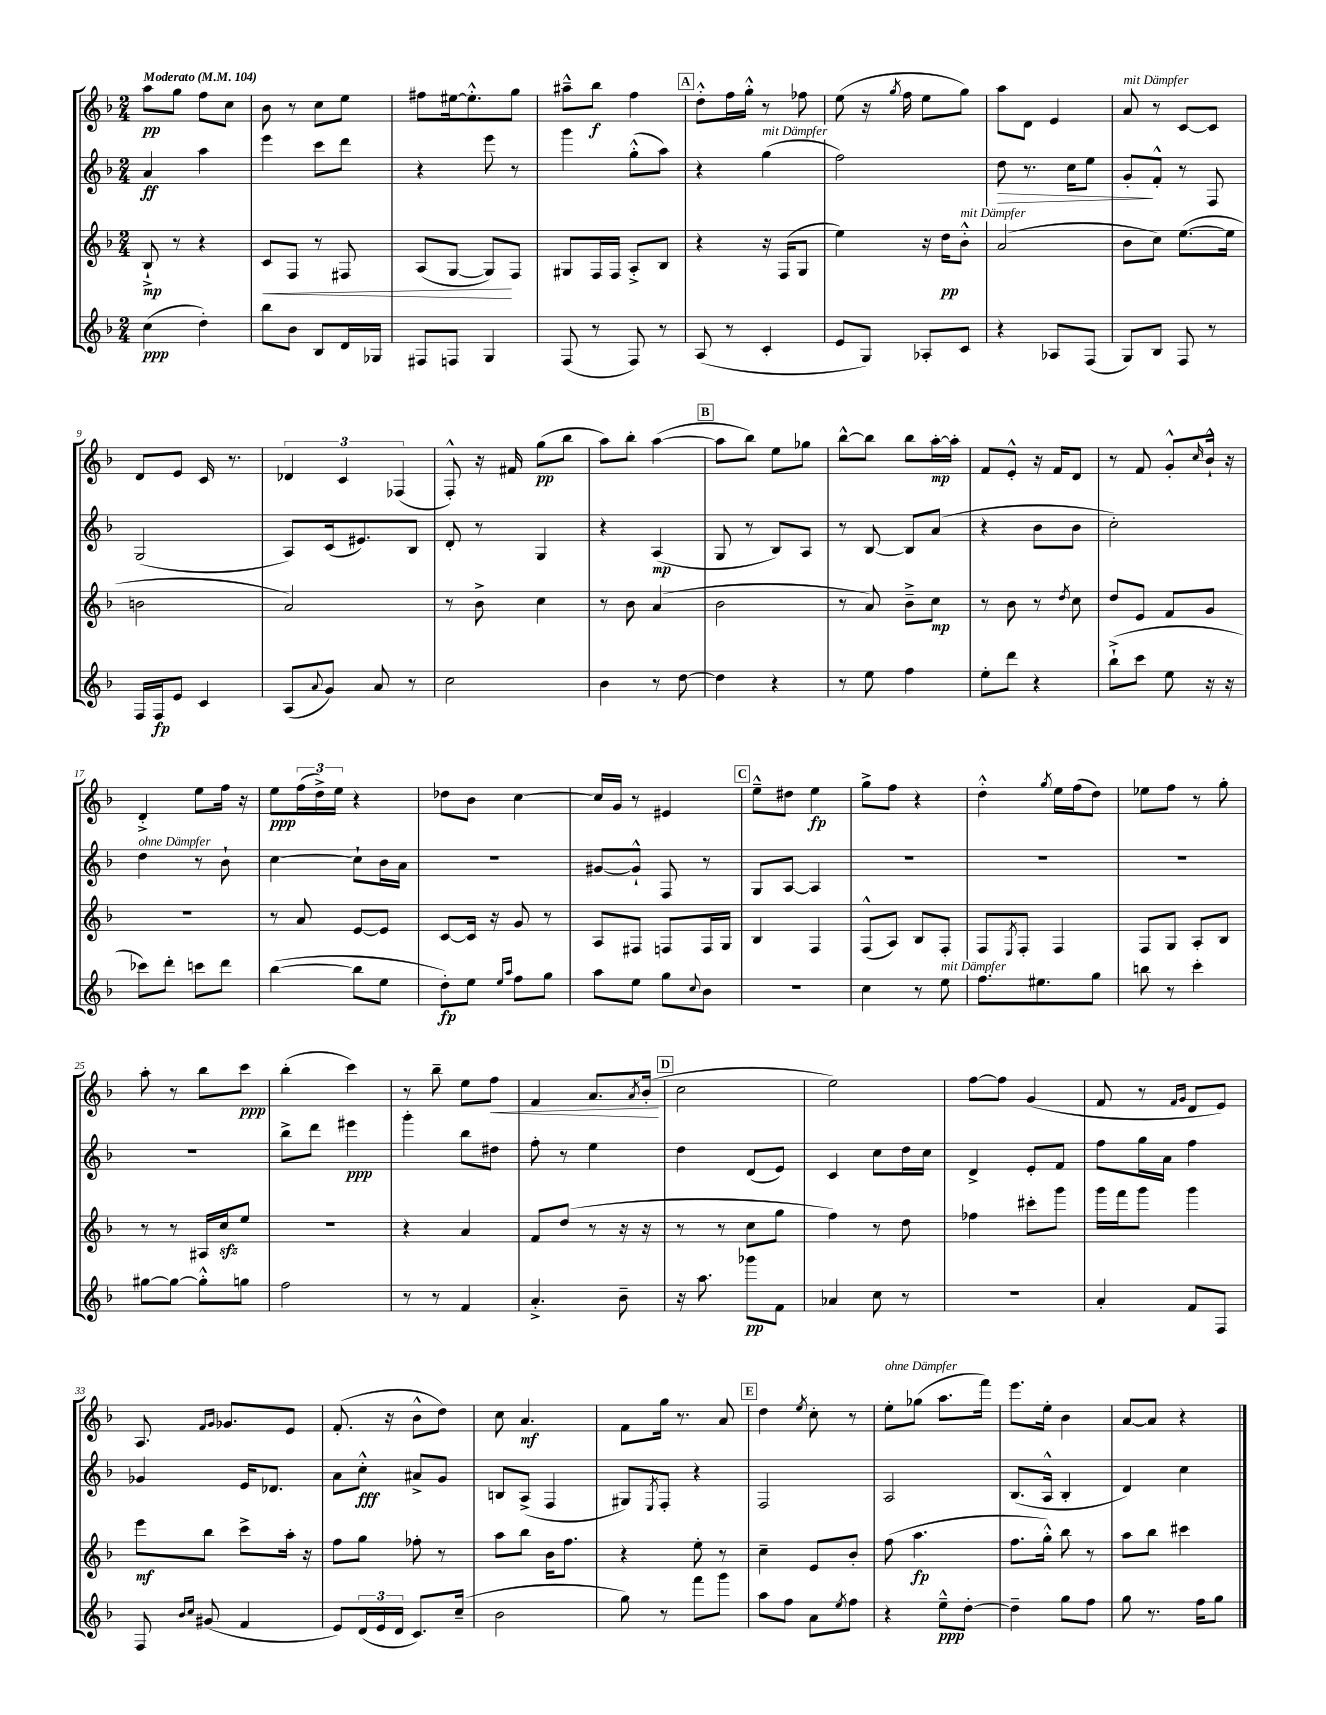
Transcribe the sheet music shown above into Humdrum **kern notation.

**kern	**kern	**kern	**kern
*staff4	*staff3	*staff2	*staff1
*clefG2	*clefG2	*clefG2	*clefG2
*k[b-]	*k[b-]	*k[b-]	*k[b-]
*M2/4	*M2/4	*M2/4	*M2/4
*MM104	*MM104	*MM104	*MM104
(4cc	8B-`^	4a	8aa
.	8r	.	8gg
4dd')	4r	4aa	8ff
.	.	.	8cc
=	=	=	=
8bb-	8c	4eee	8b-
8b-	8F	.	8r
8B-	8r	8ccc	8cc
16d	8F#	8ddd	8ee
16G-	.	.	.
=	=	=	=
8F#	(8A	4r	8ff#
8F	[8G	.	[16ee#
.	.	.	8.ee#'^^]
4G	8G])	8eee	.
.	8F	8r	8gg
=	=	=	=
(8F	8G#	4ggg	8aa#~^^
8r	16F	.	8bb-
.	16F	.	.
8F)	8A'^	(8gg'^^	4ff
8r	8B-	8aa)	.
=	=	=	=
(8A	4r	4r	8dd'^^
8r	.	.	16ff
.	.	.	16gg'^^
4c'	16r	(4gg	8r
.	(16F	.	.
.	8G	.	8ff-
=	=	=	=
8e	4ee)	2ff)	(8ee
8G)	.	.	16r
.	.	.	8qgg
.	.	.	16ff
8A-'	16r	.	8ee
.	16dd	.	.
8c	8b-'^^	.	8gg)
=	=	=	=
4r	(2a	8dd	8aa
.	.	8.r	8d
8A-	.	.	4e
.	.	16cc	.
(8F	.	8ee	.
=	=	=	=
8G)	8b-	8g'	8a
8B-	8cc)	8f'^^	8r
8F	([8.ee	8r	[8c
8r	.	8F	8c]
.	16ee]	.	.
=	=	=	=
16F	2b	(2G	8d
16F	.	.	.
8e	.	.	8e
4c	.	.	16c
.	.	.	8.r
=	=	=	=
(8A	2a)	8A)	6d-
8qqa	.	.	.
8g)	.	(16c	.
.	.	.	6c
.	.	8.e#)	.
8a	.	.	.
.	.	.	(6F-
8r	.	8B-	.
=	=	=	=
2cc	8r	8d'	8F'^^)
.	8b-^	8r	16r
.	.	.	16f#
.	4cc	4G	(8gg
.	.	.	8bb-
=	=	=	=
4b-	8r	4r	8aa)
.	8b-	.	8bb-'
8r	(4a	(4A	([4aa
[8dd	.	.	.
=	=	=	=
4dd]	2b-	8G	8aa]
.	.	8r	8bb-)
4r	.	8B-)	8ee
.	.	8A	8gg-
=	=	=	=
8r	8r	8r	[8bb-^^
8ee	8a)	[8B-	8bb-]
4ff	8b-~^	8B-]	8bb-
.	8cc	(8a	[16aa'
.	.	.	16aa']
=	=	=	=
8ee'	8r	4r	8f
8ddd	8b-	.	8e'^^
4r	8r	8b-	16r
.	.	.	16f
.	8qdd	.	.
.	8cc	8b-	8d
=	=	=	=
(8bb-`^	8dd	2cc')	8r
8ccc	8e	.	8f
8ee	8f	.	8g'^^
.	.	.	16qqcc
16r	8g	.	16b-`^^
16r	.	.	16r
=	=	=	=
8ccc-)	2r	4dd	4d'^
8ddd'	.	.	.
8ccc	.	8r	8ee
8ddd	.	8b-`	16ff
.	.	.	16r
=	=	=	=
([4bb-	8r	[4cc	8ee
.	8a	.	(24ff
.	.	.	24dd^)
.	.	.	24ee
8bb-]	[8e	8cc`]	4r
8ee	8e]	16b-	.
.	.	16a	.
=	=	=	=
8dd')	[8c	2r	8dd-
8ee	16c]	.	8b-
.	16r	.	.
16qqee	.	.	.
16qqaa	.	.	.
8ff	8g	.	[4cc
8gg	8r	.	.
=	=	=	=
8aa	8A	[8g#	16cc]
.	.	.	16g
8ee	8F#	8g#`^^]	8r
8gg	8F	8F	4e#
8qqcc	.	.	.
8b-	16F	8r	.
.	16G	.	.
=	=	=	=
2r	4B-	8G	8ee~^^
.	.	[8A	8dd#
.	4F	4A]	4ee
=	=	=	=
4cc	(8F^^	2r	8gg^
.	8A)	.	8ff
8r	8B-	.	4r
8ee	8F'	.	.
=	=	=	=
8.ff	8F	2r	4dd'^^
.	8qE	.	.
.	8F'	.	.
8.ee#	.	.	.
.	.	.	8qgg
.	4F	.	16ee
.	.	.	(16ff
8gg	.	.	8dd)
=	=	=	=
8bb	8F	2r	8ee-
8r	8G	.	8ff
4ccc'	8A'	.	8r
.	8B-	.	8gg'
=	=	=	=
[8gg#	8r	2r	8aa'
8gg#_	8r	.	8r
8gg#'^^]	16A#	.	8bb-
.	16cc	.	.
8gg	8ee	.	8ccc
=	=	=	=
2ff	2r	8bb-^	(4bb-'
.	.	8ddd	.
.	.	4eee#	4ccc)
=	=	=	=
8r	4r	4ggg'	8r
8r	.	.	8bb-~
4f	4a	8bb-	8ee
.	.	8dd#	8ff
=	=	=	=
4.a'^	8f	8ff'	4f
.	(8dd	8r	.
.	8r	4ee	8.a
8b-~	16r	.	.
.	.	.	8qa
.	16r	.	(16b-'
=	=	=	=
16r	8r	4dd	2cc
8.aa	.	.	.
.	8r	.	.
8ggg-	8cc	(8d	.
8f	8gg	8e)	.
=	=	=	=
4a-	4ff)	4c	2ee)
8cc	8r	8cc	.
8r	8dd	16dd	.
.	.	16cc	.
=	=	=	=
2r	4ff-	4d^	[8ff
.	.	.	8ff]
.	8ccc#'	8e'	(4g
.	8ggg	8f	.
=	=	=	=
4a'	16ggg	8ff	8f
.	16fff	.	.
.	8ggg	16gg	8r
.	.	16a	.
.	.	.	16qqf
.	.	.	16qqg
8f	4ggg	4ff	8d
8F	.	.	8e)
=	=	=	=
8F	8eee	4g-	8.A
16qqb-	.	.	.
16qqcc	.	.	.
(8g#	8bb-	.	.
.	.	.	16qqf
.	.	.	16qqg
.	.	.	8.g-
4f	8ccc^	16e	.
.	.	8.d-	.
.	16aa'	.	8e
.	16r	.	.
=	=	=	=
8e)	8ff	8a	(8.f'
(24d	8gg	8cc'^^	.
24e	.	.	.
.	.	.	16r
24d	.	.	.
8.c)	8ff-'	8a#^	8b-^^
.	8r	8g	8dd)
(16cc~	.	.	.
=	=	=	=
2b-	8aa	8B	8cc
.	8bb-	(8A^	4.a
.	16b-	4F	.
.	8.ff	.	.
=	=	=	=
8gg)	4r	8G#)	8f
.	.	8qE	.
8r	.	8F'	16gg
.	.	.	8.r
8fff	8ee'	4r	.
8ggg	8r	.	8a
=	=	=	=
8aa	4cc~	2F	4dd
8ff	.	.	.
.	.	.	8qee
8a	8e	.	8cc'
8qee	.	.	.
8ff	8b-'	.	8r
=	=	=	=
4r	(8ff	2A	8ee'
.	4.aa	.	(8gg-
8ee~^^	.	.	8.aa
[8dd'	.	.	.
.	.	.	16fff)
=	=	=	=
4dd~]	8.ff	(8.B-	8.eee
.	16gg'^^)	16A^^	16ee'
8gg	8bb-	4B-'	4b-
8ff	8r	.	.
=	=	=	=
8gg	8aa	4d)	[8a
8.r	8bb-	.	8a]
.	4ccc#	4cc	4r
16ff	.	.	.
8gg	.	.	.
==	==	==	==
*-	*-	*-	*-
